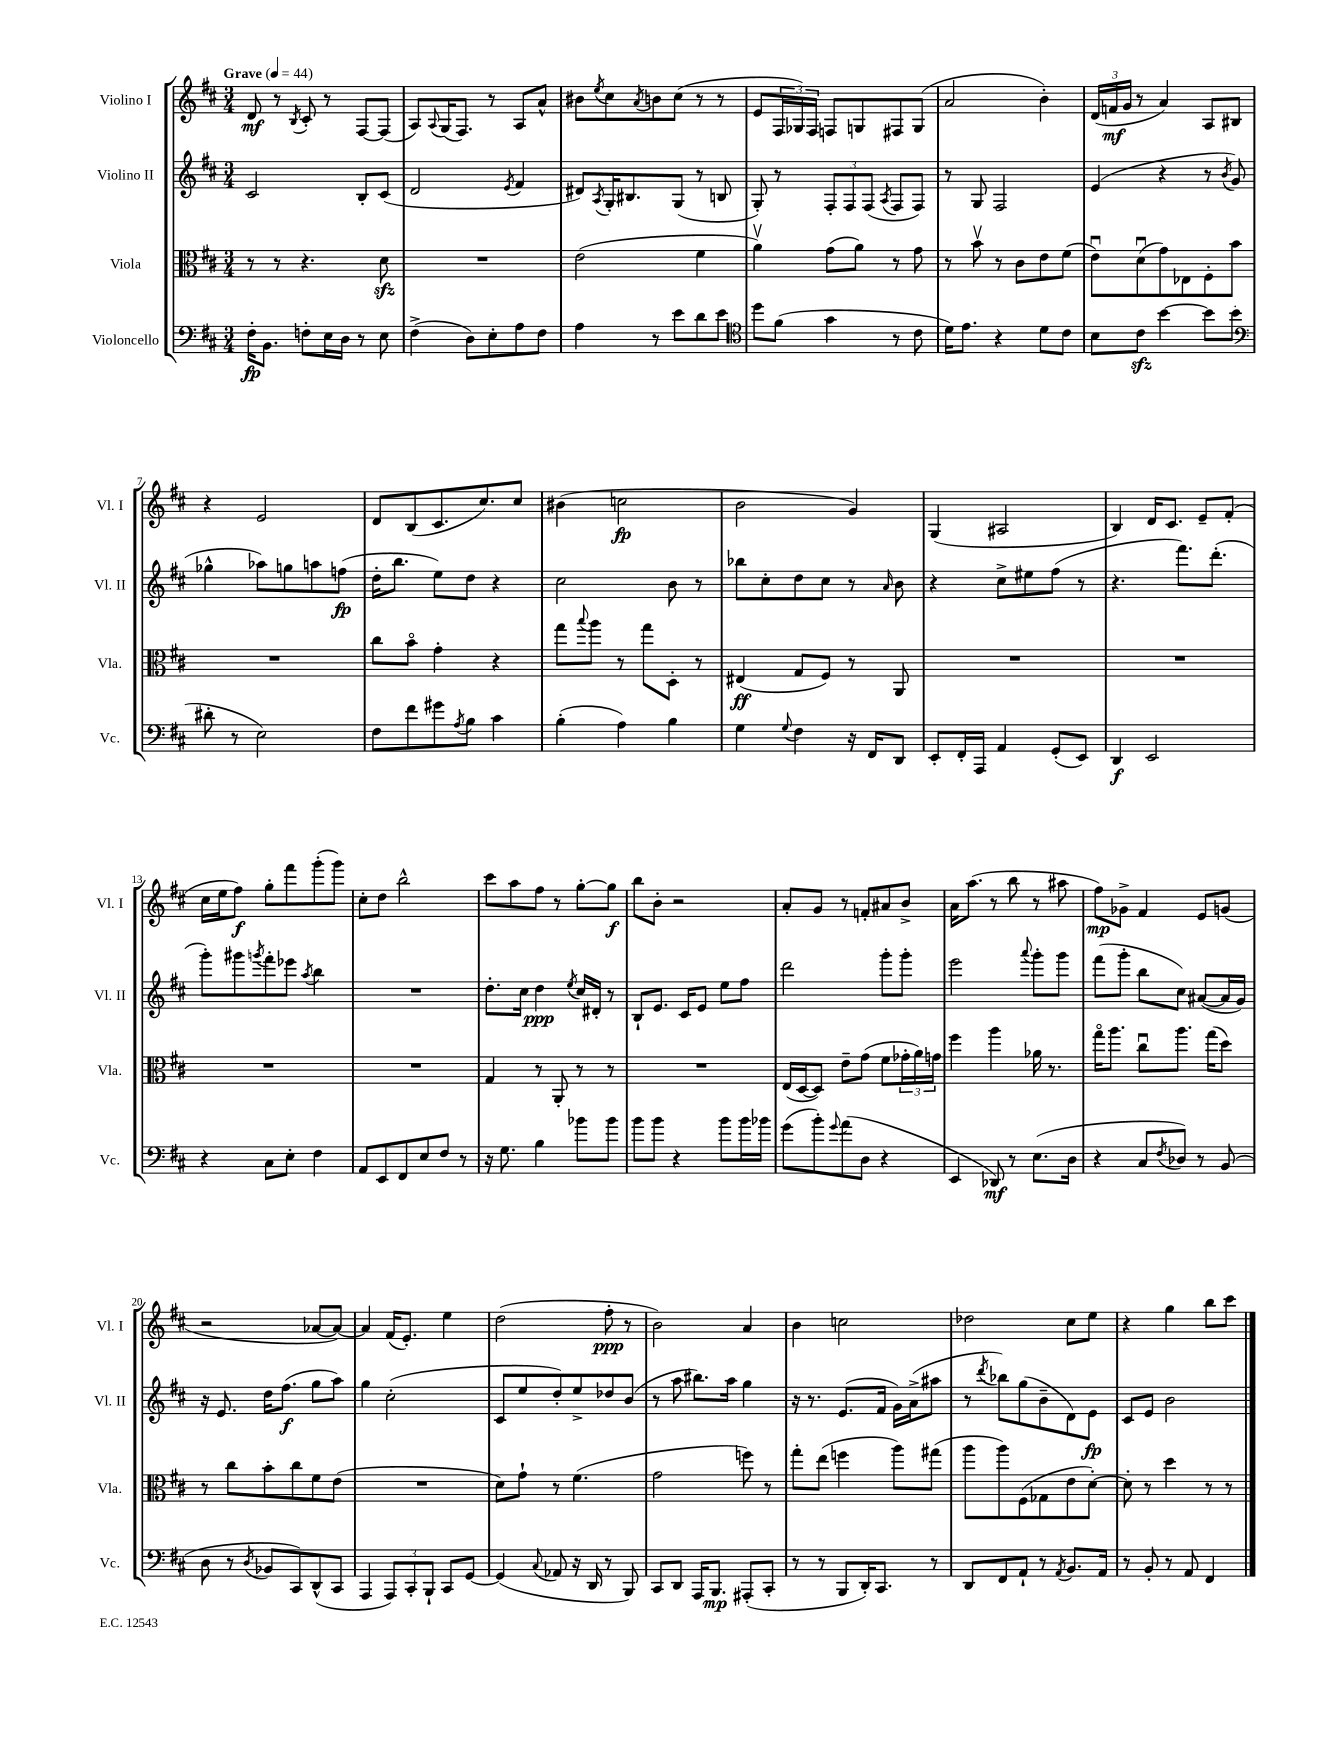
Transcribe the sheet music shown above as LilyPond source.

<<
\new StaffGroup <<
\new Staff = "s0" \with { instrumentName = "Violino I" shortInstrumentName = "Vl. I" } {
    \clef treble \key d \major \numericTimeSignature \time 3/4 \tempo "Grave" 4 = 44
    d'8\mf r8 \acciaccatura { b8 } cis'8-. r8 fis8~ fis8( |
    a8) \appoggiatura { a8 } g16( fis8.) r8 a8 a'8-^ |
    bis'8 \acciaccatura { e''8 } cis''8 \acciaccatura { a'8 } b'8 cis''8( r8 r8 |
    e'8 \tuplet 3/2 { fis16 ges16) fis16 } f8 g8 fis8 g8( |
    a'2 b'4-.) |
    \tuplet 3/2 { d'16( f'16\mf g'16 } r8 a'4) a8 bis8 |
    r4 e'2 |
    d'8 b8( cis'8. cis''8.) cis''8 |
    bis'4( c''2\fp |
    b'2 g'4) |
    g4( ais2 |
    b4) d'16 cis'8. e'8-- fis'8-.( |
    cis''16 e''16 fis''8\f) g''8-. fis'''8 g'''8-.( g'''8) |
    cis''8-. d''8 b''2-^ |
    cis'''8 a''8 fis''8 r8 g''8~-. g''8\f |
    b''8 b'8-. r2 |
    a'8-. g'8 r8 f'8-. ais'8 b'8-> |
    a'16 a''8.( r8 b''8 r8 ais''8 |
    fis''8\mp) ges'8-> fis'4 e'8 g'8( |
    r2 aes'8~ aes'8~) |
    aes'4 fis'16( e'8.-.) e''4 |
    d''2( fis''8-.\ppp r8 |
    b'2) a'4 |
    b'4 c''2 |
    des''2 cis''8 e''8 |
    r4 g''4 b''8 cis'''8 \bar "|." |
}
\new Staff = "s1" \with { instrumentName = "Violino II" shortInstrumentName = "Vl. II" } {
    \clef treble \key d \major \numericTimeSignature \time 3/4
    cis'2 b8-. cis'8( |
    d'2 \acciaccatura { e'8 } fis'4 |
    dis'8) \acciaccatura { a8 } g16-. bis8. g8( r8 b8 |
    g8-.) r8 \tuplet 3/2 { fis8-. fis8 fis8( } \acciaccatura { a8 } fis8 fis8) |
    r8 g8 fis2 |
    e'4( r4 r8 \acciaccatura { b'8 } g'8 |
    ges''4-^ aes''8) g''8 a''8 f''8\fp( |
    d''16-. b''8. e''8) d''8 r4 |
    cis''2 b'8 r8 |
    bes''8 cis''8-. d''8 cis''8 r8 \grace { a'16 } b'8 |
    r4 cis''8-> eis''8 fis''8( r8 |
    r4. fis'''8.) d'''8.-.( |
    g'''8-.) gis'''8 \acciaccatura { g'''8 } fis'''8-. ees'''8 \acciaccatura { a''8 } b''4 |
    R2. |
    d''8.-. cis''16 d''4\ppp \acciaccatura { e''8 } cis''16 dis'16-. r8 |
    b8-! e'8. cis'16 e'8 e''8 fis''8 |
    d'''2 g'''8-. g'''8-. |
    e'''2 \appoggiatura { a'''8 } g'''8-. g'''8 |
    fis'''8( g'''8-. b''8 cis''8) ais'8~( ais'16 g'16) |
    r16 e'8. d''16 fis''8.\f( g''8 a''8) |
    g''4 cis''2-.( |
    cis'8 e''8 d''8-.) e''8-> des''8 b'8( |
    r8 a''8 bis''8.) a''16 g''4 |
    r16 r8. e'8.( fis'16 g'16) a'16->( ais''8 |
    r8 \acciaccatura { d'''8 } bes''8) g''8( b'8-- d'8) e'8\fp |
    cis'8 e'8 b'2 \bar "|." |
}
\new Staff = "s2" \with { instrumentName = "Viola" shortInstrumentName = "Vla." } {
    \clef alto \key d \major \numericTimeSignature \time 3/4
    r8 r8 r4. d'8\sfz |
    R2. |
    e'2( fis'4 |
    a'4\upbow) g'8( a'8) r8 g'8 |
    r8 b'8\upbow r8 cis'8 e'8 fis'8( |
    e'8\downbow) d'8\downbow( g'8) ees8 fis8-. b'8 |
    R2. |
    cis''8 b'8\flageolet g'4-. r4 |
    g''8 \appoggiatura { b''8 } a''8 r8 g''8 d8-. r8 |
    eis4\ff( g8 fis8) r8 a,8 |
    R2. |
    R2. |
    R2. |
    R2. |
    g4 r8 a,8-. r8 r8 |
    R2. |
    e16( d16~ d8) e'8-- g'8( fis'8 \tuplet 3/2 { ges'16-. a'16) g'16 } |
    fis''4 a''4 aes'16 r8. |
    g''16\flageolet a''8. cis''8\downbow a''8. g''16( d''8) |
    r8 cis''8 b'8-. cis''8 fis'8 e'8( |
    R2. |
    d'8) g'8-! r8 fis'4.( |
    g'2 f''8) r8 |
    g''8-. e''8( f''4 a''8) gis''8( |
    a''8 a''8) fis8( ges8 e'8 d'8~-.) |
    d'8-. r8 d''4 r8 r8 \bar "|." |
}
\new Staff = "s3" \with { instrumentName = "Violoncello" shortInstrumentName = "Vc." } {
    \clef bass \key d \major \numericTimeSignature \time 3/4
    fis16-.\fp b,8. f8-. e16 d16 r8 e8 |
    fis4->( d8) e8-. a8 fis8 |
    a4 r8 e'8 d'8 e'8 |
    \clef tenor d''8 fis'8( g'4 r8 cis'8 |
    d'16) e'8. r4 d'8 cis'8 |
    b8 cis'8\sfz b'4~ b'8 b'8( |
    \clef bass dis'8-. r8 e2) |
    fis8 fis'8 gis'8 \acciaccatura { a8 } b8 cis'4 |
    b4-.( a4) b4 |
    g4 \appoggiatura { g8 } fis4 r16 fis,16 d,8 |
    e,8-. fis,16-. a,,16 a,4 g,8-.( e,8) |
    d,4\f e,2 |
    r4 cis8 e8-. fis4 |
    a,8 e,8 fis,8 e8 fis8 r8 |
    r16 g8. b4 bes'8 bes'8 |
    b'8 b'8 r4 b'8 b'16 bes'16 |
    g'8( b'8-.) \appoggiatura { g'8 } a'8( d8 r4 |
    e,4 des,8\mf) r8 e8.( d16 |
    r4 cis8 \acciaccatura { fis8 } des8) r8 b,8( |
    d8 r8 \acciaccatura { d8 } bes,8 cis,8) d,8-^( cis,8 |
    a,,4 \tuplet 3/2 { a,,8) cis,8-. b,,8-! } cis,8 g,8~ |
    g,4( \appoggiatura { cis8 } aes,8 r16 d,16 r8 b,,8) |
    cis,8 d,8 a,,16 b,,8.\mp ais,,8-.( cis,8-. |
    r8 r8 b,,8 d,16-.) cis,8. r8 |
    d,8 fis,8 a,8-! r8 \acciaccatura { a,8 } b,8. a,16 |
    r8 b,8-. r8 a,8 fis,4 \bar "|." |
}
>>
>>
